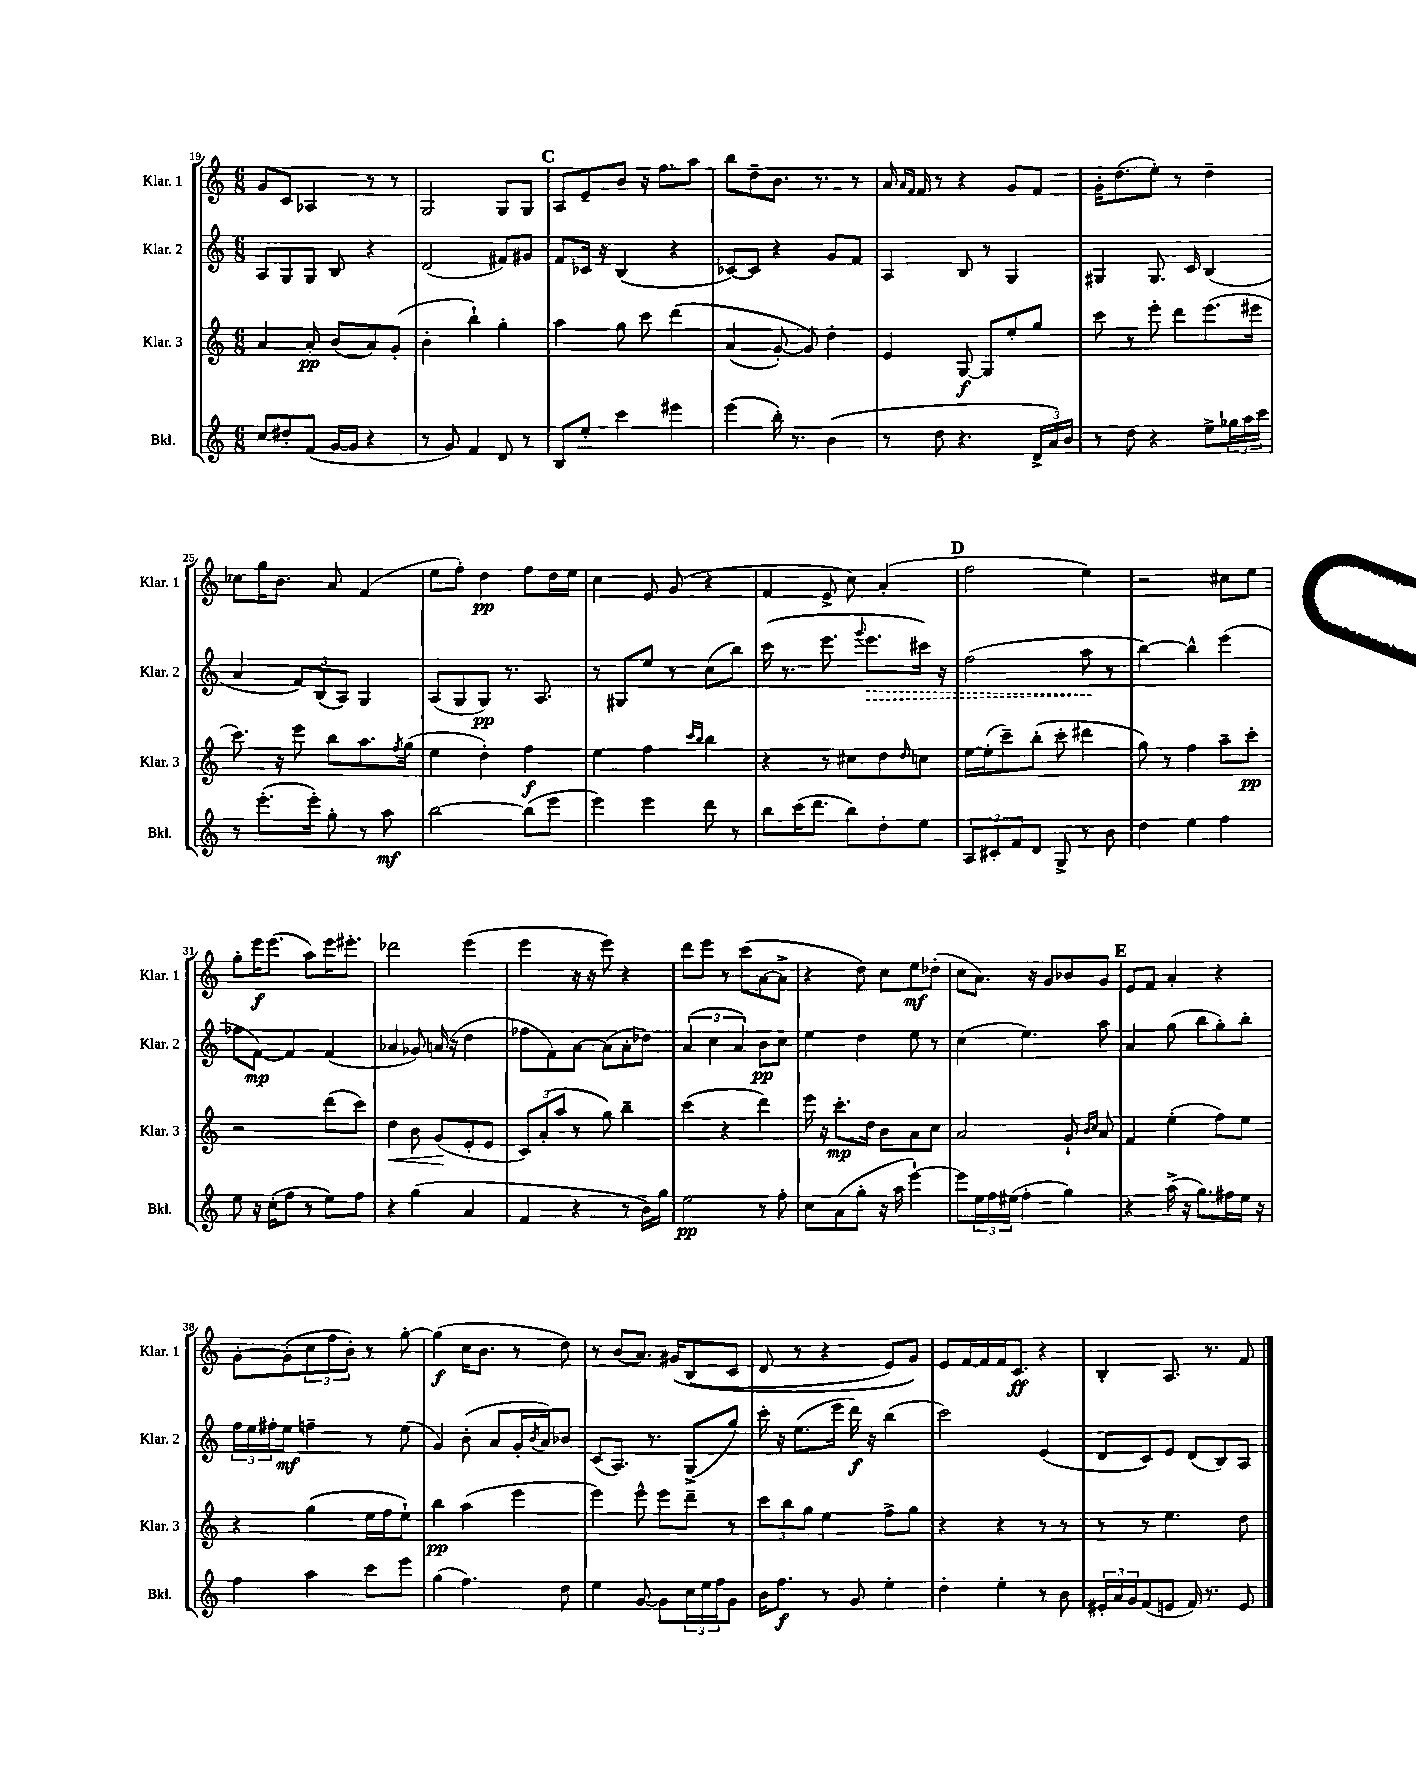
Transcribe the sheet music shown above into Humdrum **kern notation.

**kern	**kern	**kern	**kern
*staff4	*staff3	*staff2	*staff1
*clefG2	*clefG2	*clefG2	*clefG2
*k[]	*k[]	*k[]	*k[]
*M6/8	*M6/8	*M6/8	*M6/8
8cc	4a	8A	8g
8dd#'	.	8G	8c
(8f	8a'	8G	4A-
[16g	(8b	8B	.
16g]	.	.	.
4r	8a)	4r	8r
.	(8g'	.	8r
=	=	=	=
8r	4b'	(2d	2G
8g)	.	.	.
4f	4bb`)	.	.
8d	4gg'	8f#)	8G
8r	.	8g#	8G
=	=	=	=
8B	4aa	8f	8A
8ee'	.	16c-	8e~
.	.	16r	.
4ccc	8gg	(4B	8b
.	8ccc	.	16r
.	.	.	8.ff
4eee#	&(4ddd	4r	.
.	.	.	8aa
=	=	=	=
(4eee	(4a	[8c-)	8bb
.	.	8c-]	8dd~
16bb')	[8g')	4r	8.b
8.r	.	.	.
.	8g]&)	.	.
.	.	.	8.r
(4b	4dd'	8g	.
.	.	8f	8r
=	=	=	=
8r	4e	4A	16a
.	.	.	16qqa
.	.	.	16qqf
.	.	.	16f
8dd	.	.	8r
4.r	[8G	8B	4r
.	8G]	8r	.
.	8ee'	4G	8g
24d^	8gg	.	8f
24a)	.	.	.
24b	.	.	.
=	=	=	=
8r	8ccc	4G#	16g'
.	.	.	(8.dd
8dd	8r	.	.
4r	8eee'	8.G#	8ee')
.	8ddd	.	8r
.	.	16c	.
8ee^	(8.eee	(4B	4dd~
24gg-	.	.	.
24aa	.	.	.
.	16eee#	.	.
24ccc	.	.	.
=	=	=	=
8r	8.ccc)	4a	8cc-
(8.eee'	.	.	16gg
.	16r	.	8.b
.	8eee	12f)	.
16eee')	.	.	.
.	.	(12B	.
8gg'	8bb	.	8a
.	.	12A)	.
8r	8.aa	4G	(4f
8aa	.	.	.
.	8qff	.	.
.	(16gg	.	.
=	=	=	=
[2bb	4ee	(8A	8ee
.	.	8G	8ff')
.	4dd')	8G)	4dd
.	.	8.r	.
(8bb]	4ff	.	8ff
.	.	8.A	.
8eee	.	.	16dd
.	.	.	16ee
=	=	=	=
4eee)	4ee	8r	4cc
.	.	8G#	.
4eee	4ff	8ee	8e
.	.	8r	(8g
.	16qqccc	.	.
.	16qqbb	.	.
8ddd	4bb	(8cc	4r
8r	.	8bb)	.
=	=	=	=
8bb	4r	(16ccc	4f
.	.	8.r	.
(16ccc	.	.	.
8.ddd	.	.	.
.	8r	8.eee	8e^
8bb)	8cc#	.	8cc)
.	.	8qqggg	.
.	.	8.eee	.
8dd'	8dd	.	(4a'
.	16qqdd	.	.
8ee	8cc	16ccc#)	.
.	.	16r	.
=	=	=	=
12A	[16ee	(2ff	2ff
.	(16ee']	.	.
12c#'	.	.	.
.	8ccc~)	.	.
12f	.	.	.
8d	(8bb'	.	.
8G^	8ccc'	.	.
8r	4ddd#	8aa	4ee)
8b	.	8r	.
=	=	=	=
4dd	8gg)	[4bb)	2r
.	8r	.	.
4ee	4ff	4bb^^]	.
4ff	8aa~	(4eee	8cc#
.	8ccc'	.	8ee
=	=	=	=
8ee	2r	8ff-	8gg'
16r	.	[8f)	16eee
(16cc'	.	.	(8.eee
8ff	.	4f]	.
8r	.	.	8aa)
8ee)	(8ddd	(4f	16eee
.	.	.	8.eee#'
8ff	8ccc)	.	.
=	=	=	=
4r	4dd	4a-	2ddd-
(4gg	8b	8g-)	.
.	(8g	(16a	.
.	.	16r	.
4a	8e'	4dd	(4eee
.	8e	.	.
=	=	=	=
4f	12c)	8ff-	4eee
.	(12a'	.	.
.	.	8f)	.
.	12aa	.	.
4r	8r	[8a	16r
.	.	.	16r
.	8gg)	(8a]	8eee)
8r	4bb~	8a'	4r
16b)	.	8dd-)	.
16gg	.	.	.
=	=	=	=
2ee	(4ccc	(6a	8ddd
.	.	.	8eee
.	.	6cc	.
.	4r	.	8r
.	.	6a)	.
.	.	.	(8ccc
8r	4ddd)	8b	[8a
8ff'	.	8cc	8a^]
=	=	=	=
8cc	16eee	4ee	4r
.	16r	.	.
(8a	8.ccc'	.	.
8gg'	.	4dd	8dd)
.	16dd	.	.
16r	8b	.	8cc
16aa	.	.	.
[4eee`)	8a	8ee	8ee
.	8cc	8r	(8dd-'
=	=	=	=
8eee]	2a	(4cc	8cc
24ee	.	.	8.a)
24ff	.	.	.
(24ee#	.	.	.
4ff'	.	4.ee)	.
.	.	.	16r
.	.	.	8g
4gg)	8g`	.	8b-
.	16qqb	.	.
.	16qqcc	.	.
.	8a	8aa	8g
=	=	=	=
4r	4f	4a	8e
.	.	.	8f
(16aa^	(4ee'	(8gg	4a'
16r	.	.	.
8.gg)	.	8bb	.
.	8ff)	8gg')	4r
16ff#	.	.	.
16ee	8ee	8bb'	.
16r	.	.	.
=	=	=	=
4ff	4r	24ff	[8g'
.	.	24ee	.
.	.	24ff#'	.
.	.	8ee	(8g']
4aa	(4gg	4ff~	12cc
.	.	.	12ff
.	.	.	12b')
8ccc	16ee	8r	8r
.	16ff	.	.
8eee	8ee`)	(8ee	[8gg'
=	=	=	=
(4gg	4bb	4g)	(4gg]
4.ff)	(4aa	(8b'	16cc
.	.	.	8.b
.	.	8a	.
.	4eee	16g'	8r
.	.	8qb	.
.	.	16a)	.
8dd	.	8b-	8dd)
=	=	=	=
4ee	4eee)	(8c	8r
.	.	8.A)	(8b
[8g	8eee^^	.	8.a)
.	.	8.r	.
8g]	8eee	.	.
.	.	.	&(16g#
24cc	8ddd~	(8G^	(8B
24ee	.	.	.
24ff	.	.	.
8g	8r	8gg)	8c
=	=	=	=
16b	12ccc	16ccc'	8d
8.ff	.	16r	.
.	12bb	.	.
.	.	(8.ee	8r
.	12gg	.	.
8r	4ee	.	4r
.	.	16eee	.
8g	.	16ddd)	.
.	.	16r	.
4ee'	8ff^	(4bb	8e)
.	8gg	.	8g&)
=	=	=	=
4dd'	4r	2ccc)	8e
.	.	.	[16f
.	.	.	16f]
4ee'	4r	.	16f
.	.	.	8.c
8r	8r	(4e	4r
8b	8r	.	.
=	=	=	=
24e#'	8r	8d	4B'
24a	.	.	.
24g	.	.	.
(8f	8r	8c)	.
8e	4.ee	8e	8.A
16f)	.	(8d	.
8.r	.	.	8.r
.	.	8B)	.
8e	8dd	8A	8f
==	==	==	==
*-	*-	*-	*-
